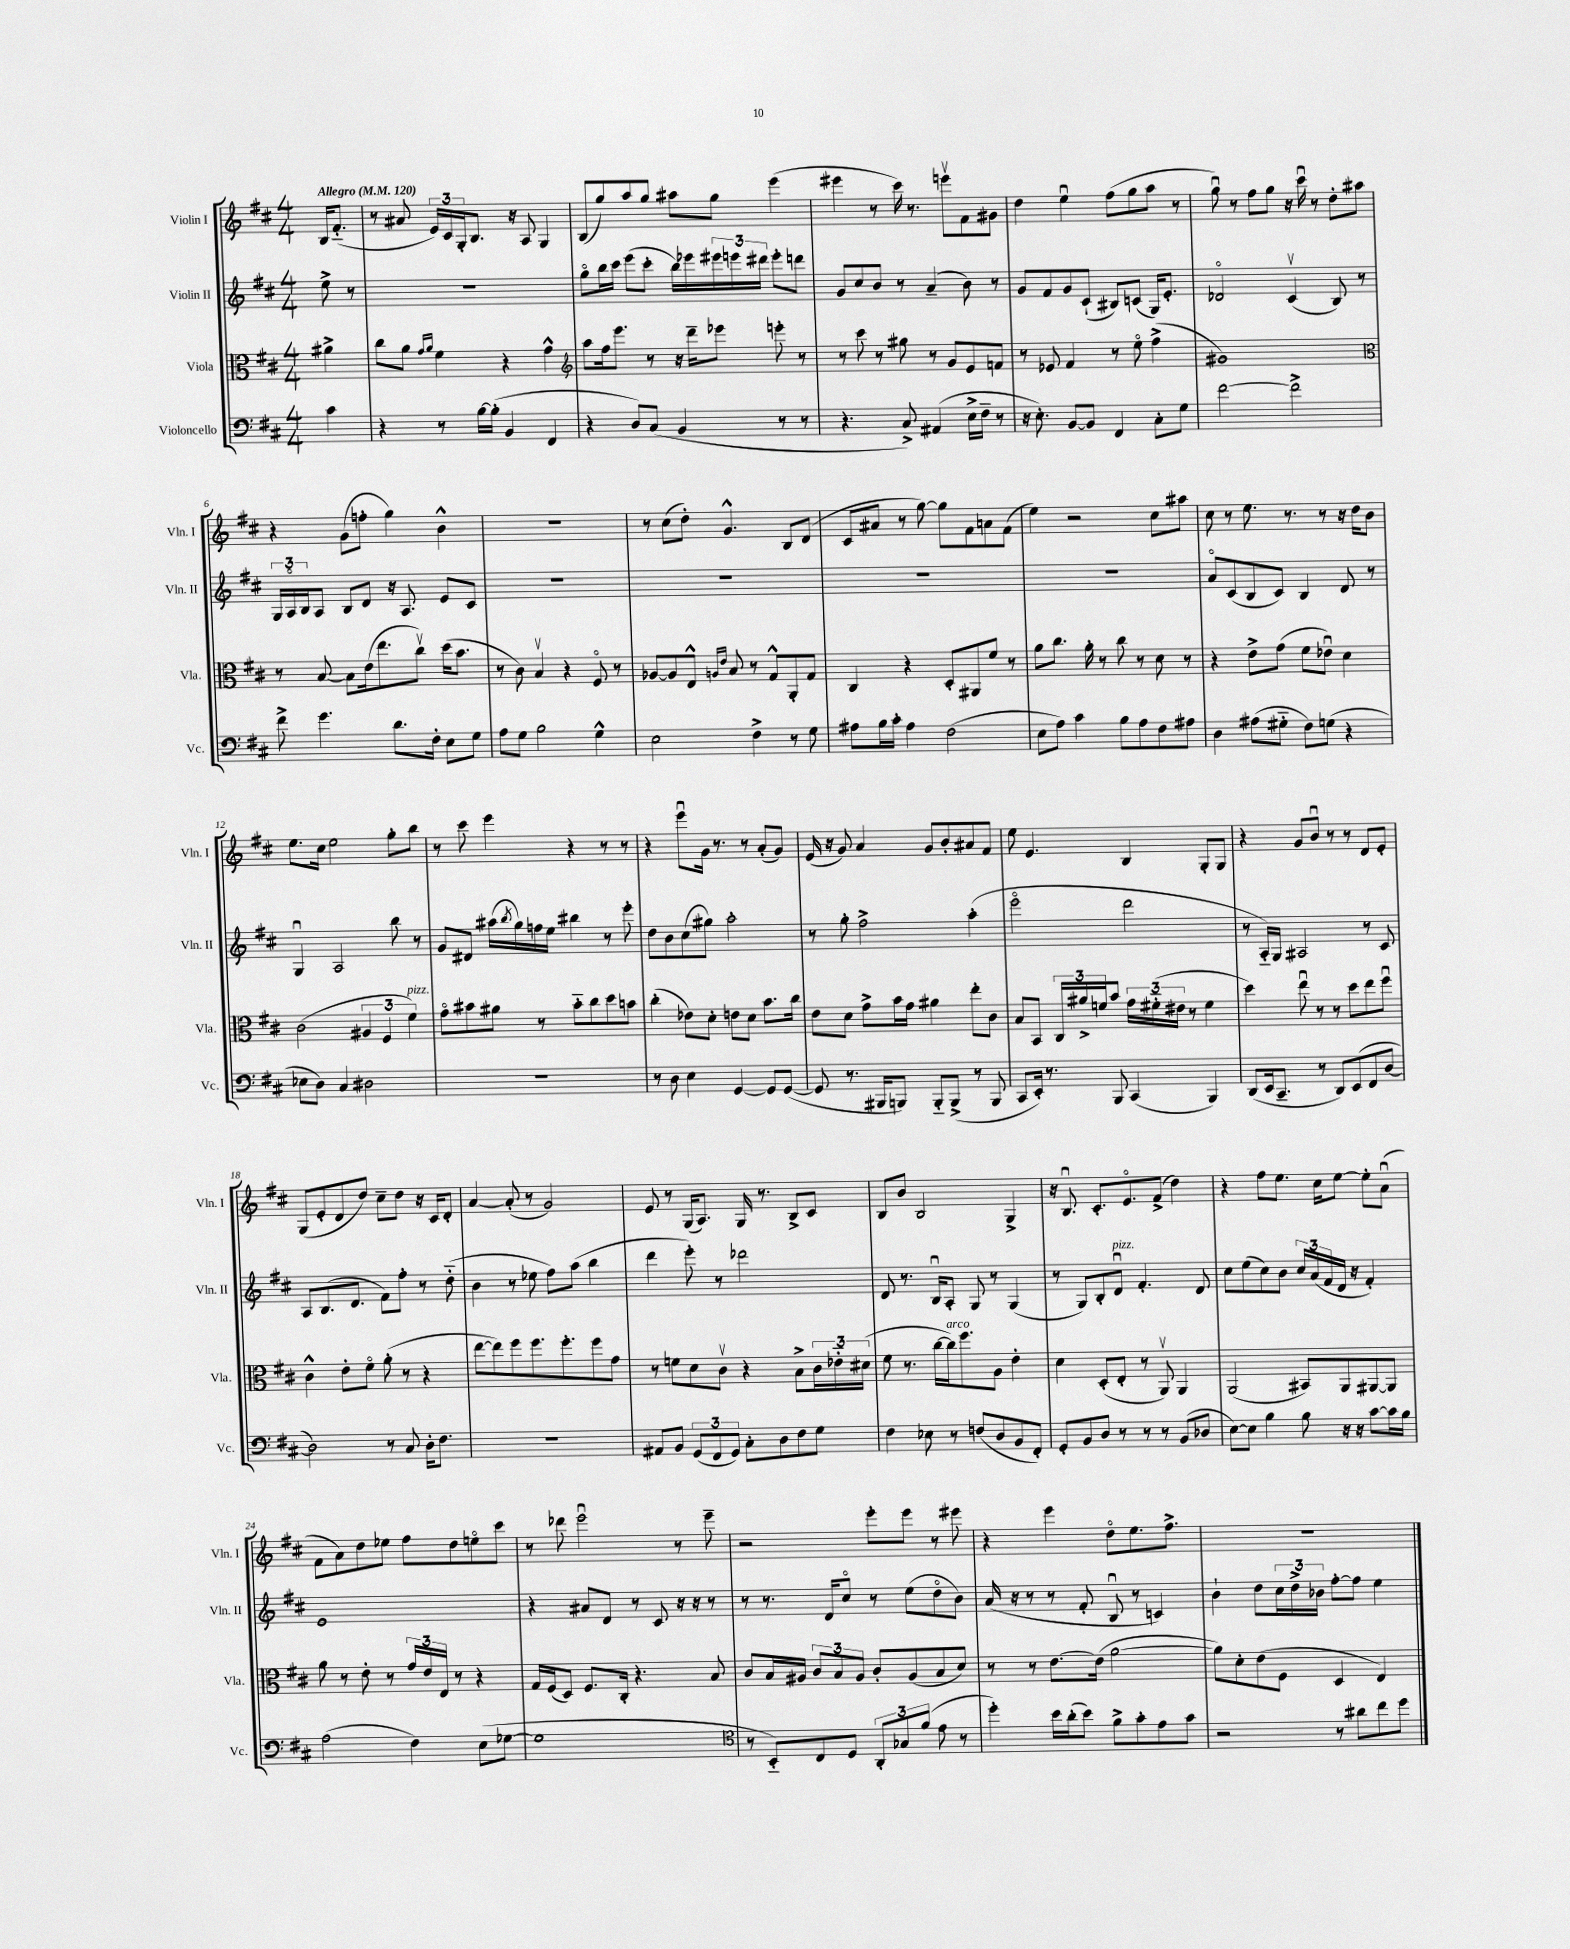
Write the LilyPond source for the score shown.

<<
\new StaffGroup <<
\new Staff = "s0" \with { instrumentName = "Violin I" shortInstrumentName = "Vln. I" } {
    \clef treble \key d \major \numericTimeSignature \time 4/4 \partial 4 \tempo "Allegro" 4 = 120
    b16 fis'8.-_( |
    r8 ais'8 \tuplet 3/2 { e'16) cis'16 g16-. } b8. r16 a8 g4 |
    b8( g''8) a''8 g''8 ais''8 g''8 e'''4( |
    eis'''4 r8 cis'''16) r8. e'''8\upbow fis'8 gis'8 |
    d''4 e''4\downbow fis''8( g''8 a''8 r8 |
    g''8\downbow) r8 fis''8 g''8 r16 cis'''16\downbow r8 d''8-. ais''8 |
    r4 g'8( f''8-. g''4) b'4-^ |
    R1 |
    r8 cis''8( d''8-.) g'4.-^ b8 d'8( |
    cis'8 ais'8 r8 g''8~) g''8 fis'8 a'8 fis'8( |
    e''4) r2 cis''8 ais''8 |
    cis''8 r8 e''8. r8. r8 r16 d''16 b'8 |
    e''8. cis''16 e''2 g''8-. b''8 |
    r8 cis'''8 e'''4 r4 r8 r8 |
    r4 e'''8\downbow g'16 r8. r8 a'8-.( g'8) |
    e'16( r16 g'8) a'4 g'8 b'8-. ais'8 fis'8 |
    e''8 e'4. b4 g8-. g8 |
    r4 g'8 b'8\downbow r8 r8 d'8 e'8-. |
    g8( e'8-. d'8 d''8) cis''8-- d''8 r16 cis'16 d'8-. |
    a'4~ a'8-.( r8 g'2) |
    e'8 r8 g16( a8.) g16 r8. b8-> cis'8 |
    b8 b'8 b2 g4-> |
    r16 b8.\downbow cis'8.-. e'8.\flageolet fis'8->( d''4) |
    r4 fis''8 e''8. cis''16 e''8~ e''8-. a'8\downbow( |
    fis'8 a'8) d''8 ees''8 fis''8 d''8 e''8\flageolet cis'''8 |
    r8 des'''8 e'''2\downbow r8 e'''8-- |
    r2 e'''8-. e'''8 r8 eis'''8 |
    r4 e'''4 d''8\flageolet e''8. fis''8.-> |
    r1 \bar "|." |
}
\new Staff = "s1" \with { instrumentName = "Violin II" shortInstrumentName = "Vln. II" } {
    \clef treble \key d \major \numericTimeSignature \time 4/4 \partial 4
    e''8-> r8 |
    R1 |
    g''8\flageolet b''16 cis'''16 e'''8( cis'''8-. b''16) ees'''16 \tuplet 3/2 { eis'''16 e'''16 dis'''16 } e'''8-. d'''8 |
    g'8 cis''8 b'8 r8 a'4--( b'8) r8 |
    g'8 fis'8 g'8 cis'8-!( bis8) c'8( g16) e'8.-. |
    des'2\flageolet cis'4\upbow( b8) r8 |
    \tuplet 3/2 { g16 a16\flageolet b16 } a8 b8 d'8 r16 a8. e'8 cis'8 |
    R1 |
    R1 |
    R1 |
    R1 |
    a'8\flageolet cis'8( b8 cis'8) b4 d'8 r8 |
    g4\downbow a2 b''8 r8 |
    g'8 dis'8 ais''16( \acciaccatura { b''8 } g''16) f''16 e''16 bis''4 r8 e'''8-. |
    d''8 b'8 cis''8( gis''8) a''2-. |
    r8 g''8-. fis''2-> a''4-.( |
    e'''2\flageolet d'''2 |
    r8 a16-_) g16 ais2 r8 cis'8 |
    a8 b8.( d'8. fis'8) fis''8-. r8 d''8-_( |
    b'4 r8 ees''8 fis''8) a''8( b''4 |
    d'''4 e'''8-.) r8 des'''2 |
    d'8 r8. b16\downbow a8-. g8 r8 g4( |
    r8 g8) b8-. d'8\downbow^\markup { \italic "pizz." } fis'4.-. d'8 |
    cis''8 e''8( cis''8) b'8 \tuplet 3/2 { cis''16 a'16( fis'16 } d'16 r16 fis'4-.) |
    e'1 |
    r4 ais'8 d'8 r8 cis'8 r16 r16 r8 |
    r8 r8. d'16 cis''8\flageolet r8 e''8( d''8\flageolet b'8) |
    a'16( r16 r8 r8 fis'8-. b8\downbow r8 c'4) |
    b'4-! d''8 \tuplet 3/2 { cis''16 d''16-> bes'16 } fis''8~-. fis''8 e''4 \bar "|." |
}
\new Staff = "s2" \with { instrumentName = "Viola" shortInstrumentName = "Vla." } {
    \clef alto \key d \major \numericTimeSignature \time 4/4 \partial 4
    ais'4-> |
    cis''8 a'8 \grace { g'16 a'16 } fis'4 r4 g'4-^ |
    \clef treble a''8 fis''16 e'''8. r8 r16 d'''16-- ees'''8 e'''8-. r8 |
    r8 cis'''8 r8 gis''8 r8 g'8 e'8 f'8 |
    r8 ees'8 fis'4 r8 e''8\flageolet fis''4->( |
    gis'1) |
    \clef alto r8 b8~ b8 e'16( e''8. cis''8\upbow) d''16( b'8. |
    r8 cis'8) b4\upbow r4 fis8\flageolet r8 |
    aes8~ aes8 e8-^ \grace { a16 e'16 } b8 r8 g8-^ a,8-. g8 |
    cis4 r4 d8-. ais,8 fis'8 r8 |
    a'8 cis''8. a'16-. r8 cis''8 r8 d'8 r8 |
    r4 e'8-> g'8( fis'8 ees'8\downbow) d'4 |
    cis'2( \tuplet 3/2 { ais4 fis4 fis'4^\markup { \italic "pizz." }) } |
    g'8\flageolet bis'8 ais'8 r8 bis'8-_ cis''8 d''8 b'8 |
    cis''4-.( ees'8) d'8-. e'8 d'8 b'8. cis''16 |
    e'8 d'8 g'8-> b'16 g'16 ais'4 e''8-. cis'8 |
    b8 b,8 \tuplet 3/2 { cis16 ais'16-> f'16 } b'8 \tuplet 3/2 { g'16 fis'16-_( eis'16 } r8 fis'4 |
    d''4) e''8\downbow r8 r8 d''8 e''8 fis''8\downbow |
    cis'4-^ e'8-. fis'8\flageolet a'8-.( r8 r4 |
    e''8~ e''8) fis''8 fis''8. fis''8.-. fis''8 g'8 |
    r8 f'8 d'8 cis'8\upbow r4 b8-> \tuplet 3/2 { cis'16 ees'16-_ dis'16( } |
    fis'8 r8. cis''16~ cis''16^\markup { \italic "arco" }) fis''8. a8 e'4-. |
    d'4 d8-.( e8-. r8 a,8\upbow) a,4 |
    a,2( bis,8) a,8 ais,8~ ais,8 |
    a'8 r8 e'8-. r8 \tuplet 3/2 { g'16 e'16 e16 } r8 r4 |
    g16 fis16( d8) fis8. cis16-. r4. b8 |
    cis'8 b16 ais16 \tuplet 3/2 { cis'8 b8 ais8 } cis'8-. ais8( b8 d'8) |
    r8 r8 e'8.~ e'16( a'2~ |
    a'8) d'8-. e'8( fis8 d4 e4) \bar "|." |
}
\new Staff = "s3" \with { instrumentName = "Violoncello" shortInstrumentName = "Vc." } {
    \clef bass \key d \major \numericTimeSignature \time 4/4 \partial 4
    cis'4 |
    r4 r8 b16~ b16-.( b,4 fis,4 |
    r4 d8) cis8( b,4 r8 r8 |
    r4. cis8->) ais,4( e16-> fis16-- r8 |
    r16 e8.-.) b,8~ b,8 fis,4 cis8-. g8 |
    fis'2~ fis'2-> |
    fis'8-> g'4. d'8. fis16-. e8 g8 |
    a8 g8 b2 g4-^ |
    e2 fis4-> r8 g8 |
    ais8 b16 cis'16-. ais4 fis2( |
    e8 a8) cis'4 b8 a8 fis8 ais8 |
    d4 ais8( gis8-_ fis8) g8( r4 |
    ees8 d8) cis4 dis2 |
    R1 |
    r8 d8 e4 g,4~ g,8 g,8~( |
    g,8 r8. bis,,16 b,,8) b,,8-_ b,,8->( r8 b,,8 |
    cis,8 e,16-.) r8. b,,8 cis,4( b,,4) |
    d,8( e,16 cis,8.-- r8 d,8) e,8( fis,8 d8~ |
    d2) r8 cis8 d16-. fis8. |
    R1 |
    ais,8 b,8 \tuplet 3/2 { g,8( fis,8 g,8) } cis8-. d8 fis8 g8 |
    fis4 ees8 r8 f8( d8 b,8 fis,8-.) |
    g,8-. b,8 d8 r8 r8 r8 b,8( des8 |
    e8~) e8 b4 b8 r16 r16 cis'8~ cis'16 b16 |
    a2( fis4) e8( ges8~ |
    ges1 |
    \clef tenor r8 b,8-_) cis8 d8 \tuplet 3/2 { a,8-. ges8 fis'8( } e'8 r8 |
    d''4-.) b'16 a'16-.( b'8) fis'8-> g'8-. e'8 g'8 |
    r2 r8 ais'8 cis''8 d''8 \bar "|." |
}
>>
>>
